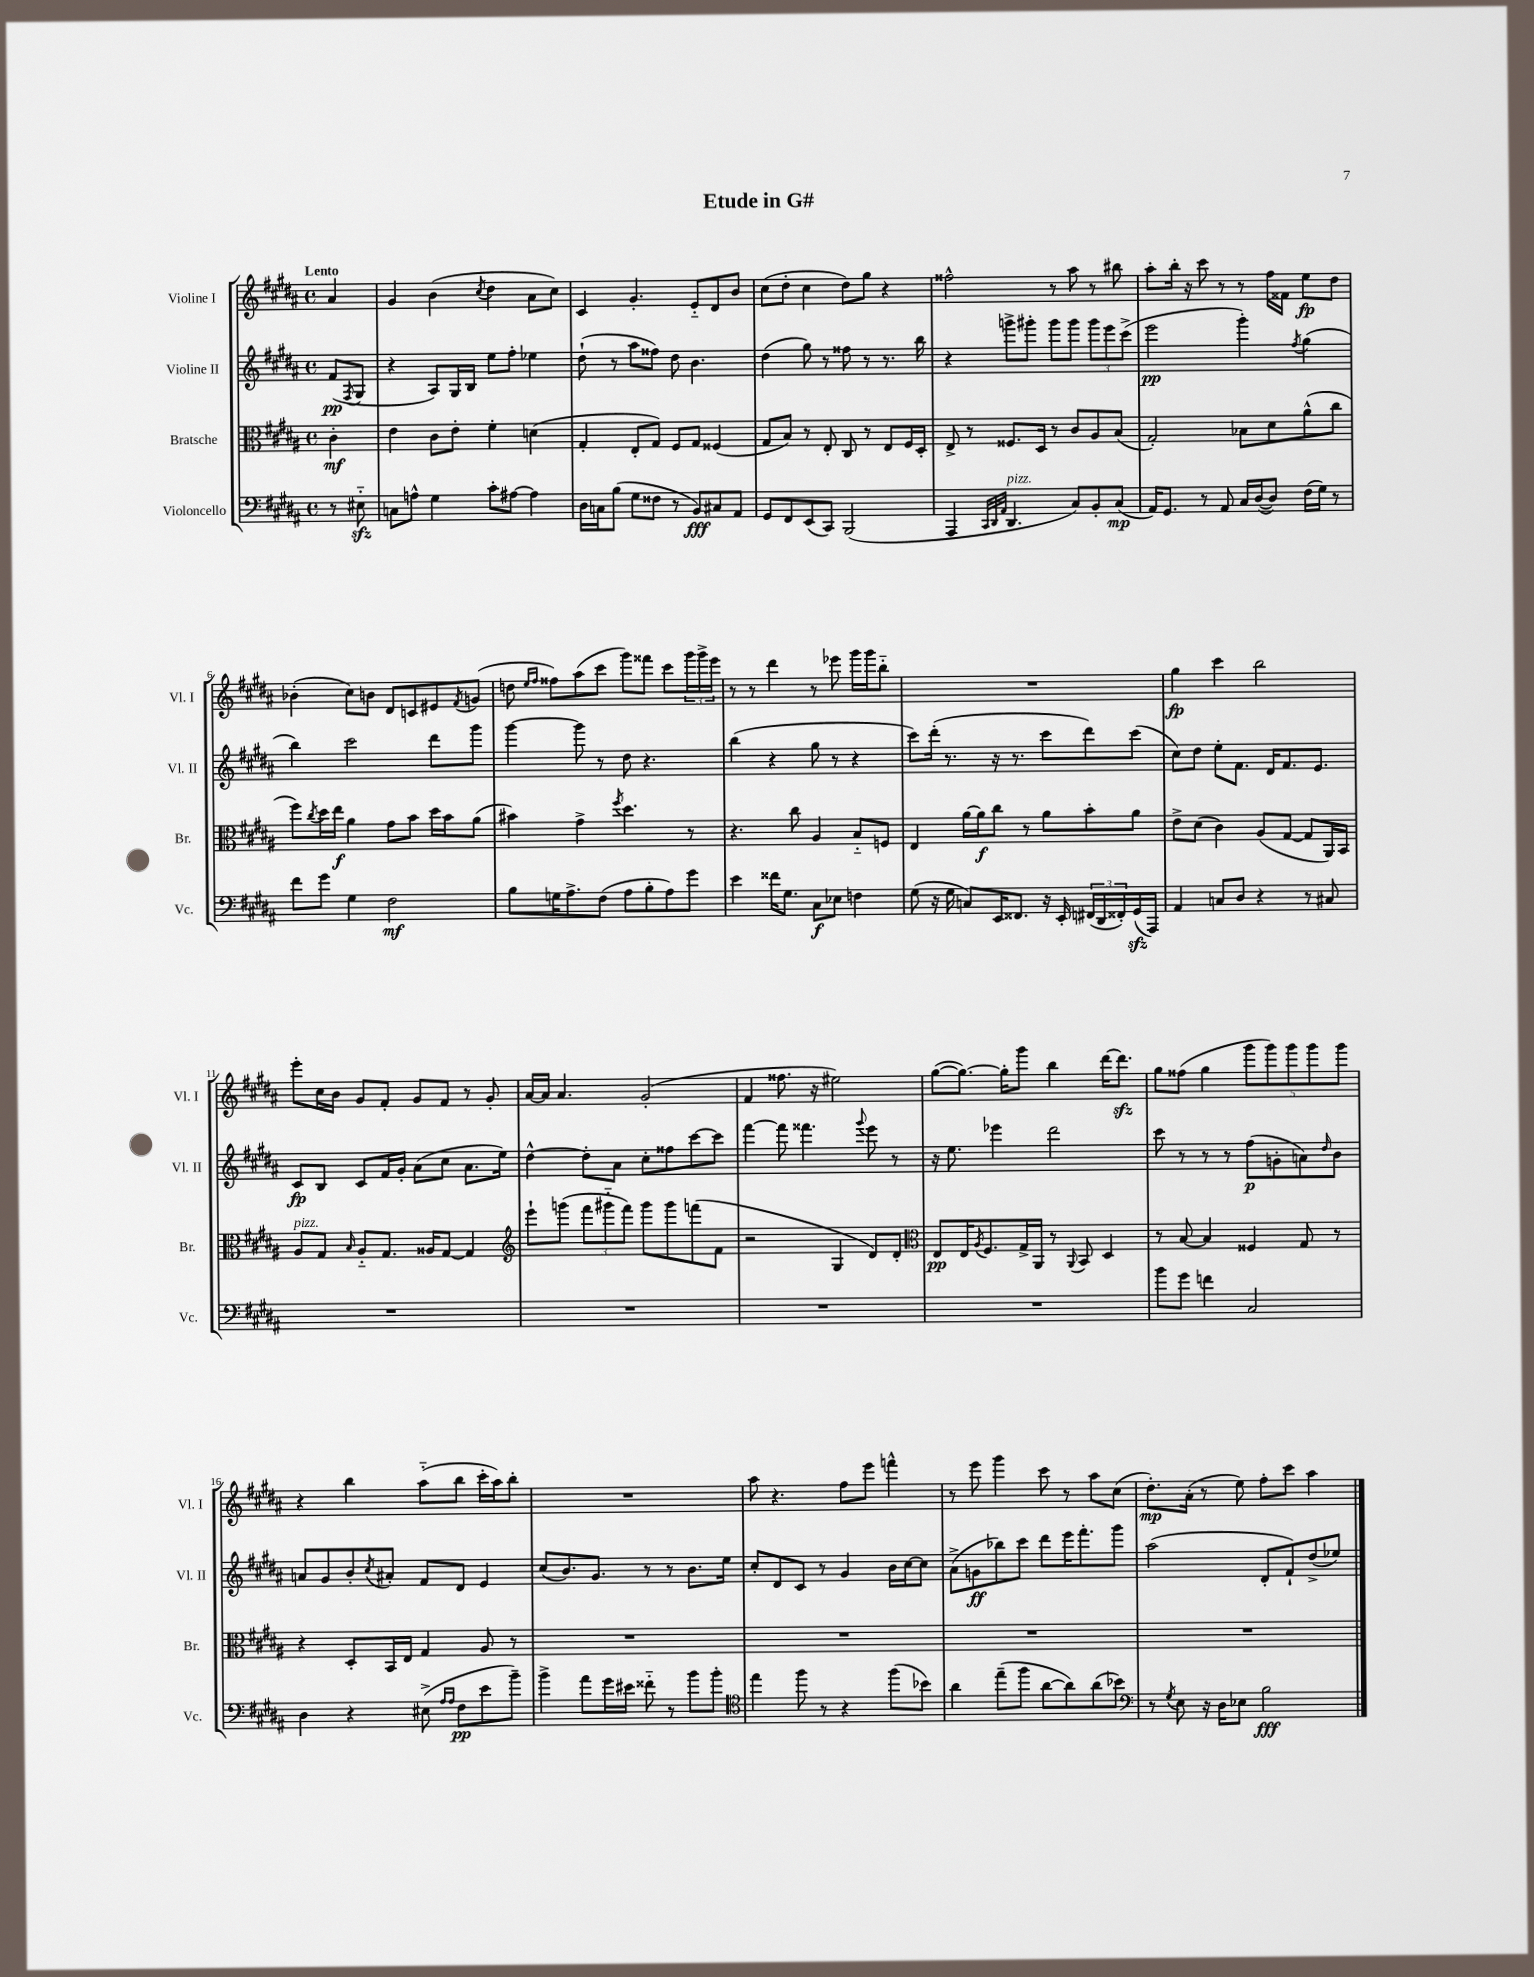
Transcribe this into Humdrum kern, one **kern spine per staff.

**kern	**kern	**kern	**kern
*staff4	*staff3	*staff2	*staff1
*clefF4	*clefC3	*clefG2	*clefG2
*k[f#c#g#d#a#]	*k[f#c#g#d#a#]	*k[f#c#g#d#a#]	*k[f#c#g#d#a#]
*M4/4	*M4/4	*M4/4	*M4/4
*met(c)	*met(c)	*met(c)	*met(c)
8r	4c#'	(8f#	4a#
.	.	8qF#	.
8E#'~	.	8G#	.
=	=	=	=
8C	4e	4r	4g#
8A^^	.	.	.
4G#	8c#	8A#)	(4b
.	8e'	16G#	.
.	.	16B	.
.	.	.	8qcc#
8c#'	4f#'	8ee	4dd#
[8A#	.	8ff#'	.
4A#]	(4d	4ee-	8a#
.	.	.	8cc#)
=	=	=	=
16D#	4G#'	(8dd#`	4c#
16C	.	.	.
(8B	.	8r	.
8G#	8E'	8aa#	4.g#'
8F##	8G#)	8ff##)	.
8r	8F#	8dd#	.
8BB)	8G#	4.b	8e'~
8C#	(4F##	.	8d#
8AA#	.	.	8b
=	=	=	=
8GG#	8G#	(4dd#	(8cc#
8FF#	8B)	.	8dd#'
(8EE	8r	8gg#)	4cc#
8CC#)	8E'	8r	.
(2BBB	8C#	8ff##	8dd#)
.	8r	8r	8gg#
.	8E	8.r	4r
.	16F#	.	.
.	16D#'	16bb	.
=	=	=	=
4AAA#	8E^	4r	2ff##^^
.	8r	.	.
32qqCC#	.	.	.
32qqDD#	.	.	.
32qqAA#	.	.	.
4.DD#	8.F##	8ggg^	.
.	.	8ggg#'	.
.	16D#	.	.
.	8r	8ggg#	8r
8C#)	8c#	8ggg#	8aa#
8BB'	8A#	12ggg#	8r
.	.	12eee	.
(8C#	(8B	.	8bb#
.	.	(12ccc#^	.
=	=	=	=
16AA#)	2G#')	2eee	8aa#'
8.GG#	.	.	.
.	.	.	16bb'
.	.	.	16r
8r	.	.	8ccc#
8AA#	.	.	8r
16C#	8B-	4ggg#')	8r
([16D#	.	.	.
8D#])	8d#	.	16ff#
.	.	.	16f##
.	.	8qff#	.
(16F#	(8a#^^	(4gg#	8ee
16G#)	.	.	.
8r	8cc#	.	8dd#
=	=	=	=
8f#	8ff#)	4bb)	(4b-'
.	8qcc#	.	.
8g#	16dd#	.	.
.	16ee	.	.
4G#	4a#	2ccc#	8cc#)
.	.	.	8b
2F#	8g#	.	8d#
.	8b	.	8c
.	16dd#	8ddd#	8e#
.	16b	.	.
.	.	.	8qf#
.	(8a#	8ggg#	(8g
=	=	=	=
8B	4b#)	[4ggg#	8dd
.	.	.	16qqee
.	.	.	16qqff#
16G	.	.	8ff##)
8.A#^	.	.	.
.	4g#^	8ggg#]	(8aa#
(8F#	.	8r	8ccc#
.	8qff#	.	.
8A#	4.dd#	8dd#	8ggg#)
8B'	.	4.r	8fff##
8A#)	.	.	8ccc#
8g#	8r	.	24ggg#
.	.	.	24ggg#^
.	.	.	24eee
=	=	=	=
4e	4.r	(4bb	8r
.	.	.	8r
16f##	.	4r	4ddd#
8.G#	.	.	.
.	8cc#	.	.
8C#	4A#	8gg#	8r
8E-	.	8r	8eee-
4F	8B'~	4r	16ggg#
.	.	.	16ggg#
.	8F	.	8bb'~
=	=	=	=
(8G#	4E	8ccc#)	1r
16r	.	(16ddd#'	.
16G#	.	8.r	.
8C)	[16a#	.	.
.	16a#]	.	.
16EE	8cc#	16r	.
8.FF##	.	8.r	.
.	8r	.	.
16r	8a#	8ccc#	.
16EE'	.	.	.
(24FF#	8b'	8ddd#)	.
24DD#	.	.	.
24FF##')	.	.	.
(16GG#	8a#	(8ccc#	.
16AAA#)	.	.	.
=	=	=	=
4AA#	8e^	8cc#)	4gg#
.	(8d#	8dd#	.
8C	4c#)	8ee'	4ccc#
8D#	.	8.f#	.
4r	(8A#	.	2bb
.	.	16d#	.
.	[8G#	8.f#	.
8r	8G#]	.	.
.	.	8.e	.
8C#	16AA#)	.	.
.	16BB	.	.
=	=	=	=
1r	8A#	8c#	8eee'
.	8G#	8B	16cc#
.	.	.	16b
.	16qqB	.	.
.	8A#'~	8c#	8g#
.	8.G#	16f#	8f#'
.	.	16g#'	.
.	.	(8a#	8g#
.	16A##	.	.
.	[8G#	8cc#	8f#
.	4G#]	8.a#	8r
.	.	.	8g#'
.	.	16ee)	.
=	=	=	=
*	*clefG2	*	*
1r	8eee`	[4dd#^^	[16a#
.	.	.	16a#]
.	(8ggg	.	4.a#
.	12fff#	8dd#']	.
.	12ggg#'~	.	.
.	.	8a#	.
.	12fff#)	.	.
.	8ggg#	8cc#'	(2g#'
.	8ggg#	8ff##	.
.	(8fff	[8ccc#	.
.	8f#	8ccc#]	.
=	=	=	=
1r	2r	[4fff#	4f#
.	.	8fff#]	8.ff##
.	.	4.fff##	.
.	.	.	16r
.	4G#	.	2ee#)
.	.	8qqggg#	.
.	8d#)	8eee	.
.	8d#'	8r	.
=	=	=	=
*	*clefC3	*	*
1r	8E	16r	([8gg#
.	.	8.ee	.
.	16E	.	8.gg#_)
.	8qA#	.	.
.	8.F#	.	.
.	.	4eee-	.
.	.	.	16gg#']
.	16G#^	.	8ggg#
.	16AA#	.	.
.	8r	2ddd#	4bb
.	8qqAA#	.	.
.	8BB	.	.
.	4D#	.	[16ddd#
.	.	.	8.ddd#]
=	=	=	=
8b	8r	8ccc#	8gg#
8g#	[8B	8r	(8ff##
4f	4B]	8r	4gg#
.	.	8r	.
2C#	4F##	(8ff#	10ggg#
.	.	.	10ggg#)
.	.	8g'	.
.	.	.	10ggg#
.	8G#	8a)	.
.	.	.	10ggg#
.	.	16qqdd#	.
.	8r	8b	.
.	.	.	10ggg#
=	=	=	=
4D#	4r	8a	4r
.	.	8g#	.
4r	8D#'	8b'	4bb
.	.	8qcc#	.
.	16BB	8a#'	.
.	16E	.	.
(8E#^	4G#	8f#	(8aa#'~
16qqA#	.	.	.
16qqA#	.	.	.
8F#	.	8d#	8bb
8e	8A#	4e	16ccc#'
.	.	.	16aa#)
8b~)	8r	.	8bb'
=	=	=	=
4b^	1r	(8cc#	1r
.	.	8.b)	.
8a#	.	.	.
.	.	8.g#	.
16g#	.	.	.
16e#	.	.	.
8f##'~	.	8r	.
8r	.	8r	.
8b	.	8.b	.
8b'	.	.	.
.	.	16ee	.
=	=	=	=
*clefC4	*	*	*
4ee	1r	8cc#'	8aa#
.	.	8d#	4.r
8ff#	.	8c#	.
8r	.	8r	.
4r	.	4g#	8ff#
.	.	.	8eee
(8ff#	.	16b	4fff^^
.	.	[16cc#	.
8b-)	.	8cc#]	.
=	=	=	=
4a#	1r	(8a#^	8r
.	.	8g	8eee
(8ee~	.	8bb-)	4ggg#
8ff#	.	8ccc#	.
[8a#	.	8ddd#	8ccc#
8a#])	.	16eee	8r
.	.	8.fff#'	.
(8a#	.	.	8aa#
8b-)	.	8ggg#	(8cc#
=	=	=	=
*clefF4	*	*	*
8r	1r	(2aa#	8.dd#')
8qG#	.	.	.
8E	.	.	.
.	.	.	(16a#'
16r	.	.	8r
16D#	.	.	.
8E-	.	.	8ee)
2B	.	8d#'	8ff#'
.	.	8f#`)	8ccc#
.	.	(8dd#^	4aa#
.	.	8ee-)	.
==	==	==	==
*-	*-	*-	*-
